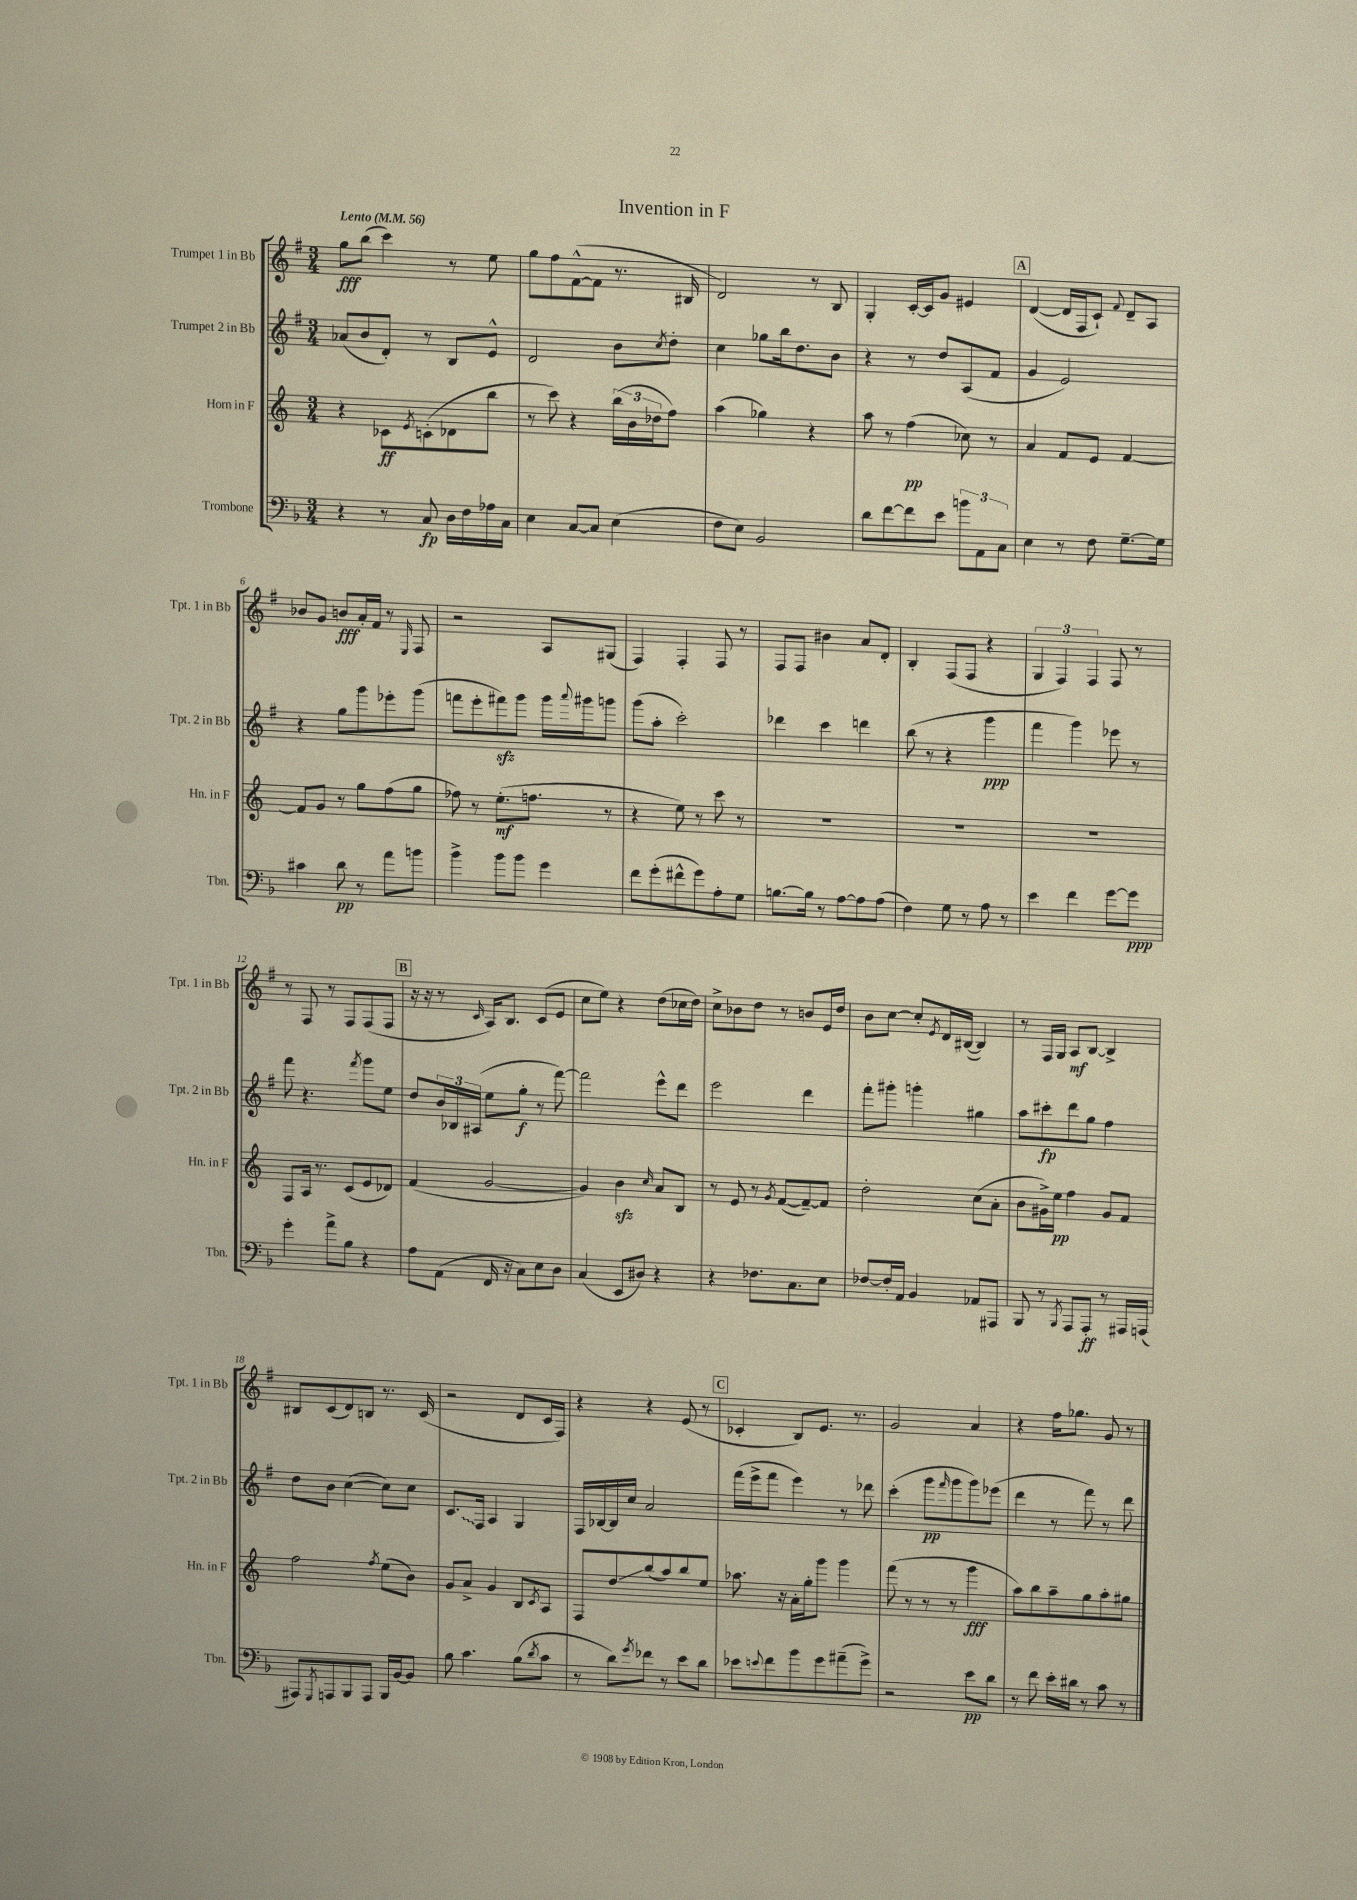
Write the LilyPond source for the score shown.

\header { title = "Invention in F" }
<<
\new StaffGroup <<
\new Staff = "s0" \with { instrumentName = "Trumpet 1 in Bb" shortInstrumentName = "Tpt. 1 in Bb" } {
    \clef treble \key g \major \numericTimeSignature \time 3/4 \tempo "Lento" 4 = 56
    g''8\fff b''8( c'''4) r8 e''8 |
    g''8 fis''8 fis'8~-^( fis'8 r8. bis16 |
    d'2) r8 b8 |
    g4-. c'16~-. c'16 g'8 eis'4 |
    \mark \markup { \box "A" } d'4~( d'16 fis16 c'8-!) \appoggiatura { fis'8 } d'8-- a8 |
    bes'8 g'8 b'8\fff a'16-. fis'16 r8 \grace { e16 } fis8 |
    r2 a8 gis8( |
    fis4) fis4-. fis8 r8 |
    fis8 fis8 bis'4 a'8 d'8-. |
    b4-. fis8( fis8 r4 |
    \tuplet 3/2 { g4 fis4) fis4 } fis8 r8 |
    r8 fis8 r8 fis8 fis8( fis8 |
    \mark \markup { \box "B" } r16 r16 r8 \grace { c'16 } a16) b8. c'8( e'8 |
    c''8 e''8) r4 d''8( ces''16 d''16) |
    c''8-> bes'8 d''8 r8 b'8 e'16 d''16 |
    b'8 c''8~ c''8-. \acciaccatura { e'8 } d'16 bis16~( bis4) |
    r8 fis16 g16 a8\mf b8~ b4-> |
    bis8 c'8( d'8) b8 r8. c'16( |
    r2 d'8 c'16 fis16) |
    r4 r4 e'8( r8 |
    \mark \markup { \box "C" } ces'4-. b8) e'8. r8. |
    g'2 a'4 |
    r4 fis''16 ges''8. g'8 r8 \bar "|." |
}
\new Staff = "s1" \with { instrumentName = "Trumpet 2 in Bb" shortInstrumentName = "Tpt. 2 in Bb" } {
    \clef treble \key g \major \numericTimeSignature \time 3/4
    aes'8( b'8 d'8-.) r8 b8 e'8-^ |
    d'2 b'8 \acciaccatura { c''8 } d''8-. |
    c''4 ges''8 b''16 d''8. b'8 |
    r4 r8 d''8 a8( fis'8 |
    \mark \markup { \box "A" } g'4 e'2) |
    r4 g''8 g'''8 ees'''8-. g'''8( |
    f'''8 e'''8-. fis'''8\sfz) g'''8 g'''16 \appoggiatura { a'''8 } gis'''16 g'''8 |
    g'''8( a''8-. c'''2-.) |
    des'''4 c'''4 d'''4 |
    b''8( r8 r4 g'''4\ppp |
    fis'''4 g'''4) ees'''8 r8 |
    fis'''8 r4. \acciaccatura { fis'''8 } g'''8 e''8 |
    \mark \markup { \box "B" } d''8 \tuplet 3/2 { b'16 bes16 ais16( } e''8 g''8-.\f r8 fis'''8~) |
    fis'''2 e'''8-^ d'''8 |
    e'''2 d'''4 |
    fis'''8-. gis'''8-. g'''4-. gis''4 |
    a''8 cis'''8-.\fp d'''8 g''8 fis''4 |
    d''8 b'8 c''4~( c''8) c''8 |
    \once \override Glissando.style = #'zigzag c'8.\glissando fis16 a4 g4 |
    fis16 bes16~ bes16 c''16 a'2 |
    \mark \markup { \box "C" } fis'''16( e'''16-> fis'''8 e'''4) r8 des'''8 |
    c'''4-.( g'''8\pp \grace { fis'''16 } g'''8 g'''8) ees'''8( |
    d'''4 r8 fis'''8) r8 d'''8 \bar "|." |
}
\new Staff = "s2" \with { instrumentName = "Horn in F" shortInstrumentName = "Hn. in F" } {
    \clef treble \key c \major \numericTimeSignature \time 3/4
    r4 ces'8\ff \acciaccatura { e'8 } c'8-.( des'8 b''8 |
    r8 c'''8) r4 \tuplet 3/2 { b''16( b'16 des''16 } f''8) |
    a''4( ges''4) r4 |
    a''8 r8 f''4\pp( ces''8) r8 |
    \mark \markup { \box "A" } a'4 f'8 e'8 f'4~ |
    f'8 g'8 r8 g''8 f''8( g''8 |
    fes''8) r8 e''8.-.\mf( f''8. r8 |
    r4 e''8) r8 c'''8 r8 |
    R2. |
    R2. |
    R2. |
    f8 a16 r8. c'8( e'8 des'8) |
    \mark \markup { \box "B" } f'4( g'2~ |
    g'4) b'4\sfz \grace { c''16 } a'8 b8 |
    r8 e'8 r8 \acciaccatura { g'8 } f'8~( f'8~--) f'8 |
    d''2-. c''8( a'8-. |
    b'8 gis'16->) e''16\pp f''4 gis'8 f'8 |
    f''2 \acciaccatura { f''8 } e''8( b'8) |
    g'8 a'8-> g'4 b8 \acciaccatura { c'8 } a8 |
    f8 d''8\glissando b''8( a''8) b''8 e''8 |
    \mark \markup { \box "C" } aes''8. r16 a'16-. g''16-. g'''8 g'''4 |
    f'''8( r8 r8 r8 g'''4\fff |
    a''8) b''8 a''8-- g''8 a''8-. gis''8 \bar "|." |
}
\new Staff = "s3" \with { instrumentName = "Trombone" shortInstrumentName = "Tbn." } {
    \clef bass \key f \major \numericTimeSignature \time 3/4
    r4 r8 c8\fp d16 f16 aes16 c16 |
    e4 c8~ c8 e4( |
    f8 e8) bes,2 |
    d'8 f'8~ f'8 e'8 \tuplet 3/2 { b'8 a,8 c8 } |
    \mark \markup { \box "A" } e4 r8 f8 g8.~-- g16 |
    cis'4 d'8\pp r8 a'8 b'8 |
    bes'4-> bes'8 bes'8 g'4 |
    f'8 g'8-.( fis'8-^ g'8) a8-. g8 |
    b8.~ b16 r8 a8~ a8 a8( |
    f4) g8 r8 a8 r8 |
    e'4 f'4 g'8~ g'8\ppp |
    g'4-. a'8-> bes8 r4 |
    \mark \markup { \box "B" } a8 a,8( f,16 r16 c8) e8 d8 |
    c4( e,8 dis8) r4 |
    r4 fes8. c8. e8 |
    fes8~ fes16-. a,16 bes,4 aes,8 ais,,8 |
    bes,,8 r8 \acciaccatura { bes,,8 } a,,8 a,,8-.\ff r8 ais,,16 a,,16( |
    ais,,8) \acciaccatura { g,,8 } a,,8 bes,,8 a,,8 bes,,16 bes,16~ bes,8 |
    bes8 c'4. bes8( \acciaccatura { d'8 } c'8 |
    r8 d'8) \acciaccatura { g'8 } fes'8 r8 e'8 d'8 |
    \mark \markup { \box "C" } ees'8 \appoggiatura { e'8 } f'8 bes'8 g'8 ais'8--( g'8->) |
    r2 e'8\pp d'8 |
    r8 f'8 e'16-. dis'16 r8 c'8 r8 \bar "|." |
}
>>
>>
